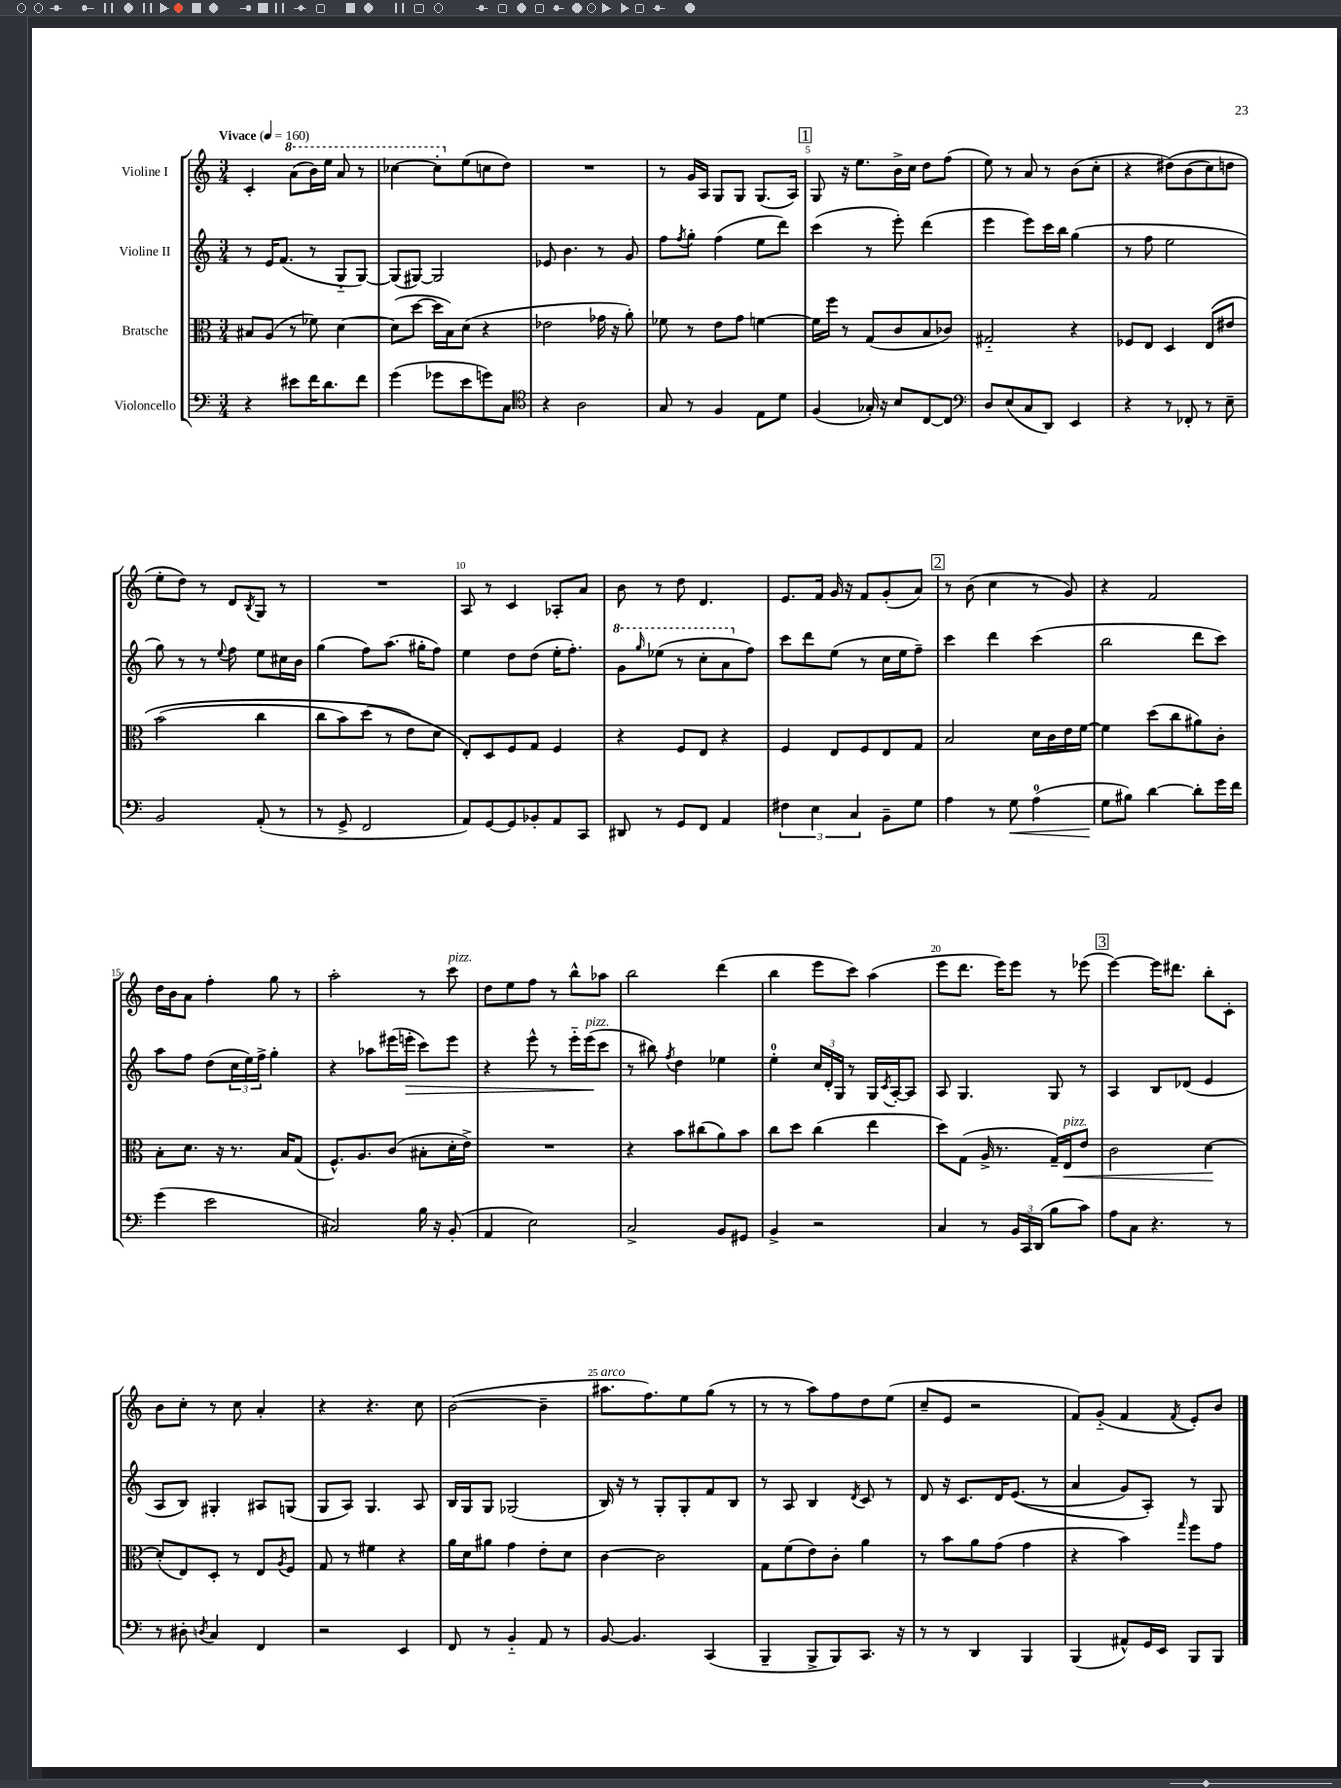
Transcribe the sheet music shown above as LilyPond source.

<<
\new StaffGroup <<
\new Staff = "s0" \with { instrumentName = "Violine I" } {
    \clef treble \key c \major \numericTimeSignature \time 3/4 \tempo "Vivace" 4 = 160
    c'4-. \ottava #1 a''8( b''16) e'''16 a''8 r8 |
    ces'''4~ ces'''8-. \ottava #0 e''8( c''!8 d''8) |
    R2. |
    r8 g'16 a16 g8 g8 g8.( a16) |
    \mark \markup { \box "1" } g8 r16 e''8. b'16-> c''16 d''8 f''8( |
    e''8) r8 a'8 r8 b'8( c''8-. |
    r4 dis''8)\( b'8( c''8) d''8 |
    e''8-. d''8\) r8 d'8 \acciaccatura { b8 } g8 r8 |
    R2. |
    a8 r8 c'4 aes8-. a'8 |
    b'8 r8 d''8 d'4. |
    e'8. f'16 g'16 r16 f'8 g'8-.( a'8) |
    \mark \markup { \box "2" } r8 b'8( c''4 r8 g'8) |
    r4 f'2 |
    d''16 b'16 a'8 f''4-. g''8 r8 |
    a''2-. r8 c'''8^\markup { \italic "pizz." } |
    d''8 e''8 f''8 r8 b''8-^ aes''8 |
    b''2 d'''4( |
    b''4 e'''8 c'''8) a''4( |
    e'''8 d'''8. e'''16) e'''8 r8 ees'''8( |
    \mark \markup { \box "3" } e'''4~) e'''16 dis'''8. b''8-. c'8-. |
    b'8 c''8-. r8 c''8 a'4-. |
    r4 r4. c''8 |
    b'2~( b'4-- |
    ais''8.^\markup { \italic "arco" } f''8.) e''8 g''8( r8 |
    r8 r8 a''8) f''8 d''8 e''8( |
    c''8-- e'8 r2 |
    f'8) g'8-_( f'4 \acciaccatura { f'8 } e'8-.) b'8 \bar "|." |
}
\new Staff = "s1" \with { instrumentName = "Violine II" } {
    \clef treble \key c \major \numericTimeSignature \time 3/4
    r8 e'16 f'8.( r8 g8-_ g8~) |
    g8( gis8~) gis2 |
    ees'8 b'4. r8 g'8 |
    f''8 \acciaccatura { f''8 } g''8-. f''4( e''8 d'''8) |
    \mark \markup { \box "1" } c'''4( r8 e'''8-.) d'''4( |
    e'''4 e'''8) c'''16 b''16 g''4( |
    r8 f''8 e''2 |
    g''8) r8 r8 \appoggiatura { e''8 } f''8 e''8 cis''16 b'16 |
    g''4( f''8) a''8.( gis''16-. f''8) |
    e''4 d''8 d''8( e''16-. f''8.-.) |
    \ottava #1 g''8 \grace { g'''16 } ees'''8( r8 c'''8-. a''8 \ottava #0 f''8) |
    c'''8 d'''8 e''8( r8 c''16 e''16 f''8--) |
    \mark \markup { \box "2" } c'''4 d'''4 c'''4( |
    b''2 d'''8 c'''8) |
    a''8 f''8 d''8( \tuplet 3/2 { c''16 e''16) f''16-> } g''4-. |
    r4 aes''8 eis'''16( e'''16-.\> c'''8) e'''8 |
    r4 e'''8-^ r8 e'''16-_ e'''16\!^\markup { \italic "pizz." }( c'''8 |
    r8 bis''8) \acciaccatura { f''8 } d''4 ees''4 |
    e''4-0-. \tuplet 3/2 { c''16 d'16-. g16 } r8 g16 \acciaccatura { c'8 } a16~-. a8 |
    a8 g4. g8 r8 |
    \mark \markup { \box "3" } a4 b8 des'8( e'4 |
    a8 b8) gis4-. ais8 g8( |
    g8 a8) g4. a8 |
    b16 g16 g8 ges2( |
    b16) r16 r8 g8-. g8-. f'8 b8 |
    r8 a8 b4 \acciaccatura { d'8 } c'8 r8 |
    d'8 r16 c'8. d'16 e'8.(\( r8 |
    a'4 g'8) a8-.\) r8 g8 \bar "|." |
}
\new Staff = "s2" \with { instrumentName = "Bratsche" } {
    \clef alto \key c \major \numericTimeSignature \time 3/4
    bis8 a8( r8 fes'8) d'4~ |
    d'8( d''8~ d''16 b16) d'8( r4 |
    ees'2 ges'16 r16 a'8-.) |
    fes'8 r8 e'8 g'8 f'4~ |
    \mark \markup { \box "1" } f'16 f''16 r8 g8( c'8 b8 ces'8) |
    gis2-_ r4 |
    fes8 e8 d4 e8\( eis'8 |
    b'2( c''4 |
    c''8 b'8) d''8( r8 e'8\) d'8 |
    e8-.) d8 f8 g8 f4 |
    r4 f8 e8 r4 |
    f4 e8 f8 e8 g8 |
    \mark \markup { \box "2" } b2 d'16 c'16 e'16 f'16~ |
    f'4 d''8( c''8 ais'8) c'8-. |
    b8-. d'8. r16 r8. b16 g8( |
    f8.-^) a8. c'8( bis8-. d'16-. e'16->) |
    R2. |
    r4 b'8 cis''8( a'8) b'8 |
    c''8 d''8 c''4( e''4 |
    d''8) g8( a16-> r8. g16--) e16\<^\markup { \italic "pizz." } e'8 |
    \mark \markup { \box "3" } c'2 d'4~\! |
    d'8-.( e8) d8-. r8 e8 \acciaccatura { a8 } f8 |
    g8 r8 fis'4 r4 |
    a'16 d'16 ais'8 g'4 e'8-. d'8 |
    c'4~ c'2 |
    g8 f'8( e'8) c'8-. a'4 |
    r8 b'8 a'8 g'8( g'4 |
    r4 b'4) \grace { g''16 } f''8 g'8 \bar "|." |
}
\new Staff = "s3" \with { instrumentName = "Violoncello" } {
    \clef bass \key c \major \numericTimeSignature \time 3/4
    r4 eis'8 f'16 d'8. f'8 |
    g'4( ges'8 e'8 g'8) c8 |
    \clef tenor r4 a2 |
    g8 r8 f4 e8 d'8 |
    \mark \markup { \box "1" } f4( ges16-.) r16 b8 c8~ c8 |
    \clef bass d8 e8( c8 d,8) e,4 |
    r4 r8 fes,8-. r8 e8-- |
    b,2 a,8-.( r8 |
    r8 g,8-> f,2 |
    a,8) g,8~ g,8 bes,8-. a,8 c,8 |
    dis,8 r8 g,8 f,8 a,4 |
    \tuplet 3/2 { fis4 e4 c4 } b,8-- g8 |
    \mark \markup { \box "2" } a4 r8 g8\< a4-0( |
    g8\! bis8) d'4~ d'8-. g'16 f'16 |
    g'4( e'2 |
    cis2) b16 r16 b,8-.( |
    a,4 e2) |
    c2-> b,8 gis,8 |
    b,4-> r2 |
    c4 r8 \tuplet 3/2 { b,16 c,16 d,16( } b8 c'8) |
    \mark \markup { \box "3" } a8 c8 r4. r8 |
    r8 dis8-. \acciaccatura { d8 } c4 f,4 |
    r2 e,4 |
    f,8 r8 b,4-_ a,8 r8 |
    b,8~ b,4. c,4( |
    b,,4-- b,,8-> b,,8) c,8. r16 |
    r8 r8 d,4 b,,4 |
    b,,4( ais,8-^) g,16 e,16 b,,8 b,,8 \bar "|." |
}
>>
>>
\layout { \context { \Score \override BarNumber.break-visibility = ##(#f #t #t) barNumberVisibility = #(every-nth-bar-number-visible 5) } }
